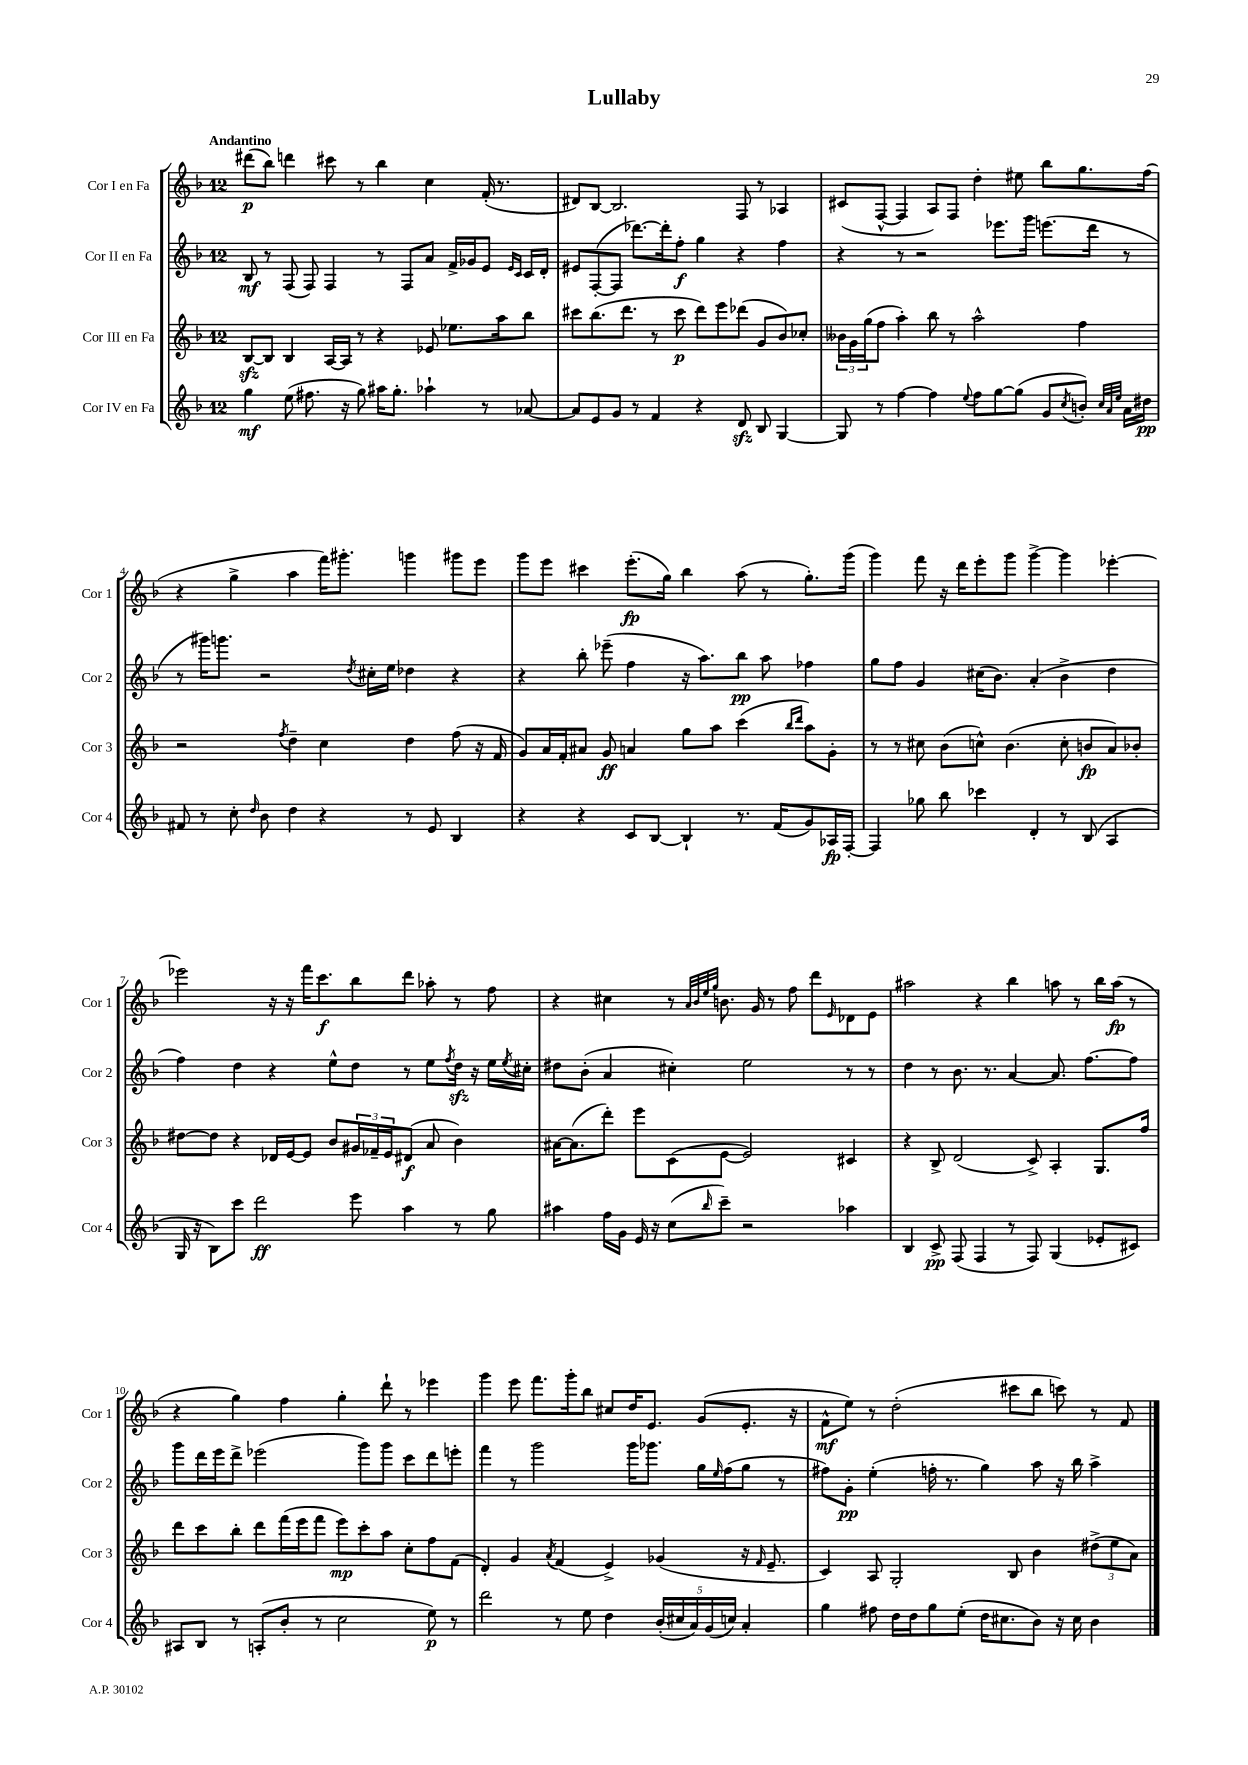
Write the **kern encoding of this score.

**kern	**kern	**kern	**kern
*staff4	*staff3	*staff2	*staff1
*clefG2	*clefG2	*clefG2	*clefG2
*k[b-]	*k[b-]	*k[b-]	*k[b-]
*M12/8	*M12/8	*M12/8	*M12/8
4gg	[8B-	8B-	(8ddd#
.	8B-]	8r	8bb-)
(8ee	4B-	(8F	4ddd
8.ff#	.	8F)	.
.	[16A	4F	8ccc#
16r	16A]	.	.
8gg)	8r	.	8r
16aa#	4r	8r	4bb-
8.gg'	.	.	.
.	.	8F	.
4aa-`	8e-	8a	4cc
.	8.ee-	16f^	.
.	.	16g-	.
8r	.	8e	(16f'
.	16aa	.	8.r
.	.	16qqe	.
.	.	16qqc	.
[8a-	8bb-	16c	.
.	.	16d'	.
=	=	=	=
8a-]	8ccc#	8e#	8d#)
8e	(8.bb-	([8F'	[8B-
8g	.	8F]	2.B-]
.	8.ddd	.	.
8r	.	[8.ddd-)	.
4f	8r	.	.
.	.	16ddd-']	.
.	8ccc#	8ff'	.
4r	8ddd)	4gg	.
.	8eee	.	.
8d	(8ddd-	4r	8F
8B-	8g	.	8r
[4G	8b-)	4ff	4A-
.	8cc-'	.	.
=	=	=	=
8G]	24b--	4r	(8c#
.	24g	.	.
.	(24gg	.	.
8r	8ff	.	[8F^^
[4ff	4aa')	8r	4F]
.	.	2r	.
4ff]	8bb-	.	8A)
.	8r	.	8F
8qqee	.	.	.
8ff	2aa^^	.	4dd'
[8gg	.	8.eee-	.
(8gg]	.	.	8ee#
.	.	16ggg	.
8g	.	(8.eee	8bb-
8qcc	.	.	.
8b')	4ff	.	8.gg
.	.	16ddd	.
32qqcc	.	.	.
32qqa	.	.	.
32qqee	.	.	.
16a	.	8r	.
16dd#	.	.	(16ff
=	=	=	=
8f#	2r	8r	4r
8r	.	16ggg#)	.
.	.	8.ggg	.
8cc'	.	.	4gg^
16qqdd	.	.	.
8b-	.	2r	.
.	8qff	.	.
4dd	4dd~	.	4aa
4r	4cc	.	16fff)
.	.	.	8.ggg#'
.	.	8qdd	.
.	.	16cc#'	.
.	.	16ee	.
8r	4dd	4dd-	4ggg
8e	.	.	.
4B-	(8ff	4r	8ggg#
.	16r	.	8eee
.	16f	.	.
=	=	=	=
4r	8g)	4r	8ggg
.	16a	.	8eee
.	16f'	.	.
4r	8a#	8bb-'	4ccc#
.	8g	(8eee-~	.
8c	4a	4ff	(8.eee'
[8B-	.	.	.
.	.	.	16gg)
4B-`]	8gg	16r	4bb-
.	.	8.aa)	.
.	8aa	.	.
8.r	(4ccc	8bb-	(8aa
.	.	8aa	8r
(16f	.	.	.
.	16qqbb-	.	.
.	16qqddd	.	.
8g)	8aa)	4ff-	8.gg')
16A-	8g'	.	.
[16F'	.	.	(16ggg
=	=	=	=
4F]	8r	8gg	4ggg)
.	8r	8ff	.
8gg-	8cc#	4g	8fff
8bb-	(8b-	.	16r
.	.	.	16ddd
4ccc-	8cc^^)	(16cc#	8eee'
.	.	8.b-)	.
.	(4.b-	.	8ggg
4d'	.	(4a'	[4ggg^
8r	8cc'	4b-^	4ggg]
(8B-	8b	.	.
4A	8a)	4dd	[4eee-'
.	8b-'	.	.
=	=	=	=
16G	[8dd#	4ff)	2eee-]
16r	.	.	.
8B-)	8dd#]	.	.
8ccc	4r	4dd	.
2ddd	.	.	.
.	16d-	4r	16r
.	[16e	.	16r
.	8e]	.	16fff
.	.	.	8.ccc
.	8b-	8ee^^	.
8eee	24g#	8dd	8bb-
.	24f-~	.	.
.	24e	.	.
4aa	(8d#	8r	8ddd
.	8a	8ee	8aa-'
.	.	8qff	.
8r	4b-)	16dd	8r
.	.	16r	.
8gg	.	16ee	8ff
.	.	8qee	.
.	.	16cc#'	.
=	=	=	=
4aa#	[16a#	8dd#	4r
.	(8.a#]	.	.
.	.	(8b-'	.
16ff	8ddd')	4a	4cc#
16g	.	.	.
16e	8eee	.	.
16r	.	.	.
(8cc	(8c	4cc#')	8r
.	.	.	32qqa
.	.	.	32qqb-
.	.	.	32qqee
16qqbb-	.	.	32qqgg
8ccc~)	[8e	.	8.b
2r	2e])	2ee	.
.	.	.	16g
.	.	.	8r
.	.	.	8ff
.	.	.	8ddd
.	.	.	16qqe
4aa-	4c#	8r	8d-
.	.	8r	8e
=	=	=	=
4B-	4r	4dd	2aa#
8c^	8B-^	8r	.
(8F	(2d	8.b-	.
4F	.	.	4r
.	.	8.r	.
8r	.	[4a	4bb-
8F)	8c^)	.	.
(4G	4A'	8.a]	8aa
.	.	.	8r
.	.	[8.ff	.
8e-'	8.G	.	16bb-
.	.	.	(16aa
8c#)	.	8ff]	8r
.	16ff	.	.
=	=	=	=
8A#	8ddd	8ggg	4r
8B-	8ccc	16ddd	.
.	.	16eee	.
8r	8bb-'	8ddd^	4gg)
(8A'	8ddd	(2eee-	.
8b-'	(16fff	.	4ff
.	16eee	.	.
8r	8fff	.	.
2cc	8eee)	.	4gg'
.	8ccc'	8ggg)	.
.	8aa	8ggg	8ddd`
.	8cc'	8ccc	8r
8ee)	8ff	8ddd	4eee-
8r	(8f	8eee'	.
=	=	=	=
2ddd	4d')	4fff	4ggg
.	4g	8r	8eee
.	.	2ggg	8.fff
.	8qa	.	.
8r	(4f	.	.
.	.	.	16ggg'
8ee	.	.	8bb-
4dd	4e^)	.	8cc#
.	.	16ggg	16dd
.	.	8.ggg-	8.e
(20b-'	(4g-	.	.
20cc#	.	.	.
20a)	.	.	.
.	.	16gg	(8g
(20g	.	.	.
.	.	16qqee	.
.	.	(16ff	.
20cc)	.	.	.
4a'	16r	8gg	8.e'
.	16qqf	.	.
.	8.e~	.	.
.	.	8r	.
.	.	.	16r
=	=	=	=
4gg	4c)	8ff#)	8f^^
.	.	8g'	8ee)
8ff#	8A	(4ee'	8r
16dd	2G'	.	(2dd'
16dd	.	.	.
8gg	.	16ff'	.
.	.	8.r	.
(8ee'	.	.	.
16dd	.	4gg)	.
8.cc#	.	.	.
.	8B-	.	8ccc#
8b-)	4b-	8aa	8bb-
16r	.	16r	8ccc)
16cc#	.	16bb-	.
4b-	(12dd#^	4aa^	8r
.	12ee	.	.
.	.	.	8f
.	12a)	.	.
==	==	==	==
*-	*-	*-	*-
